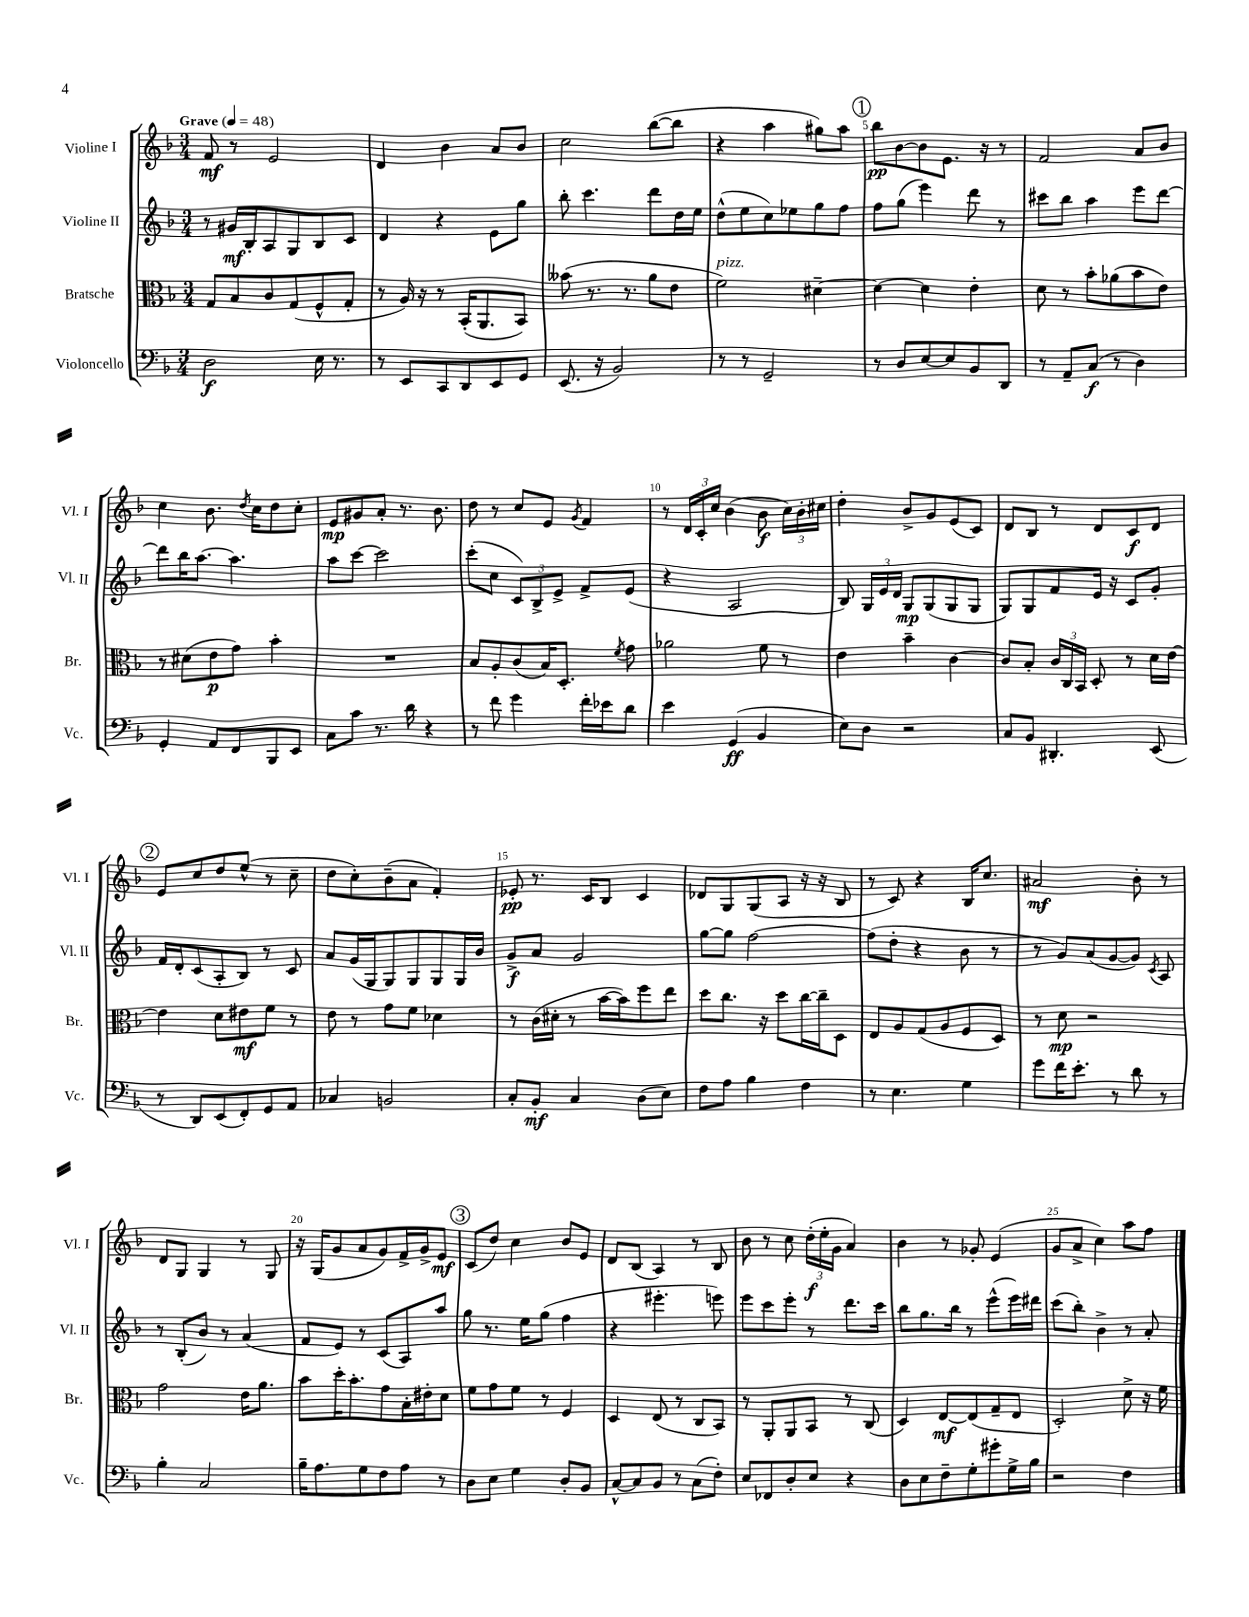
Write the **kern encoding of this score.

**kern	**kern	**kern	**kern
*staff4	*staff3	*staff2	*staff1
*clefF4	*clefC3	*clefG2	*clefG2
*k[b-]	*k[b-]	*k[b-]	*k[b-]
*M3/4	*M3/4	*M3/4	*M3/4
*MM48	*MM48	*MM48	*MM48
2D	8G	8r	8f
.	8B-	16g#	8r
.	.	16B-'	.
.	8c	8A	2e
.	(8G	8G	.
16E	8F^^	8B-	.
8.r	.	.	.
.	8G'	8c	.
=	=	=	=
8r	8r	4d	4d
8EE	16A)	.	.
.	16r	.	.
8CC	8r	4r	4b-
8DD	(16BB-'	.	.
.	8.AA	.	.
8EE	.	8e	8a
8GG	8BB-)	8gg	8b-
=	=	=	=
(8.EE	(8b--	8bb-'	2cc
.	8.r	4.ccc	.
16r	.	.	.
2BB-)	.	.	.
.	8.r	.	.
.	8a	8ddd	([8bb-
.	8e	16dd	8bb-]
.	.	16ee	.
=	=	=	=
8r	2f)	(8dd^^	4r
8r	.	8ee	.
2GG~	.	8cc)	4aa
.	.	8ee-	.
.	[4d#~	8gg	8gg#)
.	.	8ff	8aa
=	=	=	=
8r	4d#_	8ff	8bb-
8D	.	(8gg	[8b-
[8E	4d#]	4eee)	8b-]
8E]	.	.	8.e
8BB-	4e'	8ddd	.
.	.	.	16r
8DD	.	8r	8r
=	=	=	=
8r	8d	8ccc#	2f
8AA~	8r	8bb-	.
(8C	8b-'	4aa	.
8r	(8a-	.	.
4D)	8b-	8eee	8a
.	8e)	[8ddd	8b-
=	=	=	=
4GG'	8r	8ddd]	4cc
.	(8d#	16bb-	.
.	.	[8.aa	.
8AA	8e	.	8.b-
8FF	8g)	4.aa]	.
.	.	.	8qdd
.	.	.	16cc
8BBB-	4b-'	.	8dd
8EE	.	.	8cc'
=	=	=	=
8C	2.r	8aa	8e
8c	.	[8ccc	8g#
8.r	.	2ccc]	8a'
.	.	.	8.r
16d	.	.	.
4r	.	.	.
.	.	.	8.b-
=	=	=	=
8r	8B-	(8ccc'	8dd
8f	8A'	8cc	8r
4g	(8c	12c)	8cc
.	.	12B-^	.
.	16B-)	.	8e
.	.	12e^	.
.	8.D'	.	.
.	.	.	8qg
16f'	.	8f^	4f
16e-	.	.	.
.	8qf	.	.
8d	8g	(8e	.
=	=	=	=
4e	2a-	4r	8r
.	.	.	24d
.	.	.	24c'
.	.	.	24cc
(4GG	.	2A	(4b-
4BB-	8f	.	8b-
.	8r	.	24cc)
.	.	.	24b-'
.	.	.	24cc#
=	=	=	=
8E)	4e	8B-)	4dd'
8D	.	24G	.
.	.	24e	.
.	.	24d	.
2r	4b-~	8G	8b-^
.	.	(8G	8g
.	[4c	8G	(8e
.	.	8G	8c)
=	=	=	=
8C	8c]	8G)	8d
8BB-	8B-'	8G	8B-
4.DD#'	24c	8f	8r
.	24C	.	.
.	24BB-	.	.
.	8D'	16e	8d
.	.	16r	.
.	8r	8c	8c
(8EE	16d	8g'	8d
.	[16e	.	.
=	=	=	=
8r	4e]	16f	8e
.	.	16d'	.
8DD)	.	(8c	8cc
(8EE	8d	8A'	8dd
8FF')	8e#	8B-)	(8ee^^
8GG	8f	8r	8r
8AA	8r	8c	8cc~
=	=	=	=
4C-	8e	8a	8dd
.	8r	(16g	8cc')
.	.	16G	.
2BB	8g	8G)	(8b-~
.	8f	8G	8a
.	4d-	8G	4f')
.	.	16G	.
.	.	16b-	.
=	=	=	=
8C'	8r	8g^	8e-'
8BB-'	(16c	8a	8.r
.	16d#'	.	.
4C	8r	2g	.
.	.	.	16c
.	[16b-	.	8B-
.	16b-])	.	.
(8D	8ff	.	4c
8E)	8ee	.	.
=	=	=	=
8F	8dd	[8gg	8d-
8A	8.cc	8gg]	8G
4B-	.	[2ff	(8G
.	16r	.	.
.	8dd	.	8A
4F	[16cc	.	16r
.	16cc~]	.	16r
.	8D	.	8B-
=	=	=	=
8r	8E	(8ff]	8r
4.E	8A	8dd'	8c)
.	(8G	4r	4r
.	8A	.	.
4G	8F	8b-	16B-
.	.	.	8.cc
.	8D)	8r	.
=	=	=	=
8g	8r	8r	2a#
16f	8d	8g)	.
8.e'	.	.	.
.	2r	(8a	.
8r	.	[8g	.
8d	.	8g])	8b-'
.	.	8qc	.
8r	.	8A	8r
=	=	=	=
4B-'	2g	8r	8d
.	.	(8B-'	8G
2C	.	8b-)	4G
.	.	8r	.
.	16e	(4a	8r
.	8.a	.	.
.	.	.	8G
=	=	=	=
16B-~	8b-	8f	16r
8.A	.	.	(16G
.	16dd'	8e)	8g
.	8.b-'	.	.
8G	.	8r	8a
8F	8g	(8c	8g)
8A	16B-'	8A)	16f^
.	16e#'	.	16g^
8r	8d	8aa	8e
=	=	=	=
8D	8f	8gg	(8c
8E	8g	8.r	8dd)
4G	8f	.	4cc
.	.	16ee	.
.	8r	(8gg	.
8D'	4F	4ff	8b-
8BB-	.	.	8e
=	=	=	=
[8C^^	4D	4r	8d
8C]	.	.	(8B-
8BB-	(8E	4.eee#'	4A)
8r	8r	.	.
(8C	8C	.	8r
8F')	8BB-)	8eee)	8B-
=	=	=	=
8E	8r	8eee	8b-
8FF-	8AA'	8ccc	8r
8D'	8AA	8eee'	8cc
8E	8BB-	8r	(24dd'
.	.	.	24ee'
.	.	.	24g
4r	8r	8.ddd	4a)
.	(8C	.	.
.	.	16ccc	.
=	=	=	=
8D	4D)	8bb-	4b-
8E	.	8.gg	.
8F~	[8E	.	8r
.	.	16bb-	.
8G'	(8E]	8r	8g-'
8g#'	8G~	(8eee^^	(4e
16G^	8E	16eee)	.
16B-	.	16ddd#	.
=	=	=	=
2r	2D')	(8ccc	8g
.	.	8bb-')	8a^
.	.	4b-^	4cc)
4F	8d^	8r	8aa
.	16r	8a'	8ff
.	16f	.	.
==	==	==	==
*-	*-	*-	*-
